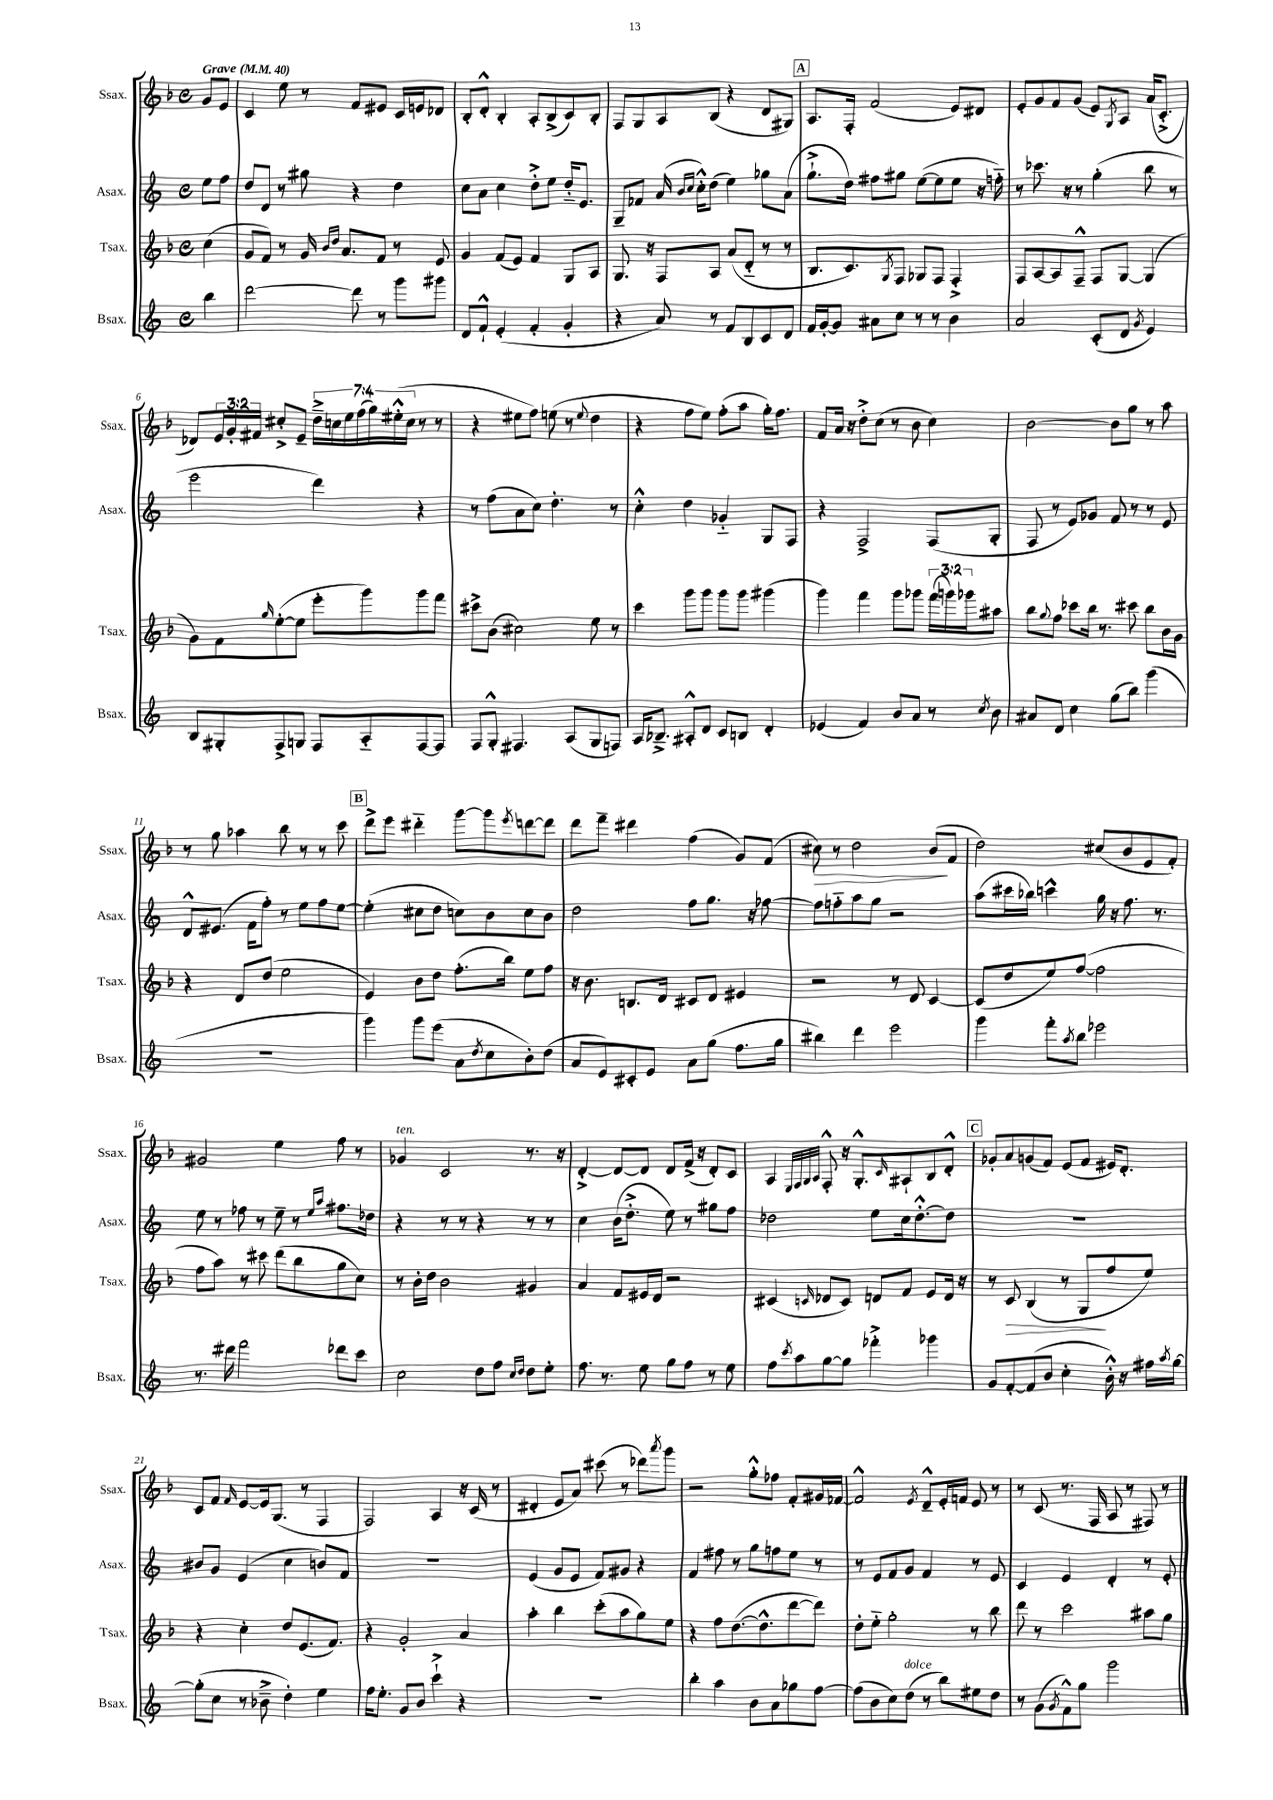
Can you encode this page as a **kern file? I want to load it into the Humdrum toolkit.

**kern	**kern	**dynam	**kern	**kern	**dynam
*part4	*part3	*part3	*part2	*part1	*part1
*staff4	*staff3	*staff3	*staff2	*staff1	*staff1
*I"Bsax.	*I"Tsax.	*	*I"Asax.	*I"Ssax.	*
*I'Bsax.	*I'Tsax.	*	*I'Asax.	*I'Ssax.	*
*clefG2	*clefG2	*	*clefG2	*clefG2	*
*k[]	*k[b-]	*	*k[]	*k[b-]	*
*M4/4	*M4/4	*	*M4/4	*M4/4	*
*met(c)	*met(c)	*	*met(c)	*met(c)	*
*MM40	*MM40	*	*MM40	*MM40	*
=	=	=	=	=	=
!	!	!	!	!LO:TX:a:B:t=Grave	!
4bb\	(4cc\	.	8ee\L	8g/L	.
.	.	.	8ff\J	8e/J	.
=1	=1	=1	=1	=1	=1
[2ddd\	8g/L	.	8dd/L	4c/	.
.	8f/J)	.	8d/J	.	.
.	8r	.	8r	8ee\	.
.	16g/	.	8gg#X\	8r	.
.	16qqb-/LL	.	.	.	.
.	16qqdd/JJ	.	.	.	.
.	8.a/L	.	.	.	.
8ddd\]	.	.	4r	8f/L	.
8r	8f/J	.	.	8e#X/J	.
8ggg\L	8r	.	4dd\	16c/LL	.
.	.	.	.	16en/J	.
8ggg#X\J	8e/	.	.	8d-X/J	.
=2	=2	=2	=2	=2	=2
8d/L	4g/	.	8cc\L	8B-'/L	.
8f`^^/J	.	.	8a\J	8d'^^/J	.
(4e'/	(8f/L	.	4cc\	4B-'/	.
.	8e/J)	.	.	.	.
4f'/	4f/	.	8dd'^\L	8A'/L	.
.	.	.	8ee\J	(8B-^/	.
4g'/	8G/L	.	16dd/KL	8c/)	.
.	.	.	8.e/J	.	.
.	8A/J	.	.	8B-'/J	.
=3	=3	=3	=3	=3	=3
4r	8.G/	.	8G~/L	8F/L	.
.	.	.	8f-X/J	8G/	.
.	16r	.	.	.	.
8a/)	8F/L	.	(16a/	8A/	.
.	.	.	16qqb/LL	.	.
.	.	.	16qqcc/JJ	.	.
.	.	.	16cc'^^\KL)	.	.
8r	8A/J	.	(8dd\J	(8B-/J	.
8f/L	(8a/L	.	4ee\)	4r	.
8B/	8d/J	.	.	.	.
8c/	8r	.	8gg-X\L	8d/L	.
8d/J	8r	.	(8a\J	8G#X/J)	.
!!LO:REH:place=s1:t=A
=4	=4	=4	=4	=4	=4
16f/LL	8.B-/L	.	8.gg`^\L	8.A/L	.
[16g'/J	.	.	.	.	.
8g/J]	.	.	.	.	.
.	8.c/)	.	16dd\Jk)	16F'/Jk	.
8a#X\L	.	.	8ff#X\L	(2f/	.
.	8qG/	.	.	.	.
8cc\J	8F/J	.	8gg#X\J	.	.
8r	8G-X/L	.	([8ee\L	.	.
8r	8F/J	.	8ee\]	.	.
4b\	4F'^/	.	8ee\J	8e/L)	.
.	.	.	16r	8d#X/J	.
.	.	.	16ffn\)	.	.
=5	=5	=5	=5	=5	=5
2a/	8F/L	.	8r	8e'/L	.
.	[8A/	.	8.ccc-X\	8g/	.
.	8A/]	.	.	8f/	.
.	.	.	16r	.	.
.	8F~^^/J	.	8r	(8g/J	.
(8c'/L	8F/L	.	(4gg'\	8e/L)	.
.	.	.	.	8qG/	.
8d/J	[8G/J	.	.	8A/J	.
8qg/	.	.	.	.	.
4e/)	(4G/]	.	8bb\	(16a/KL	.
.	.	.	.	8.c'^/J	.
.	.	.	8r	.	.
!!LO:LB:g=z
=6	=6	=6	=6	=6	=6
8B/L	8g\L)	.	2eee\	8d-X/L)	.
8G#X'/	8f\	.	.	24e/L	.
.	.	.	.	24g'/	.
.	.	.	.	24f#X/JJ	.
.	16qqgg/	.	.	.	.
8F^/	([8ee'\	.	.	8cc#X'^/L	.
8Gn/J	8ee\J]	.	.	8e~/J	.
8F/L	8eee'\L	.	4ddd\)	28dd~^\LL	.
.	.	.	.	28ccn\	.
.	.	.	.	28ee\	.
.	.	.	.	(28ff\	.
8A/	8ggg\)	.	.	.	.
.	.	.	.	28gg\)	.
.	.	.	.	(28ee#X'^^\	.
.	.	.	.	28cc\JJ	.
[8F/	8ggg\	.	4r	8r	.
8F/J]	8fff\J	.	.	8r	.
=7	=7	=7	=7	=7	=7
8F/L	8ccc#X^\L	.	8r	4r	.
8G'^^/J	(8b-\J	.	(8ff\L	.	.
4.F#X/	2cc#X\)	.	8a\	8ee#X\L	.
.	.	.	8cc\J)	8ff\J)	.
.	.	.	4.dd'\	(8een\	.
(8A/L	.	.	.	8r	.
.	.	.	.	8qqee/	.
8G/	8ee\	.	.	4dd\	.
8Fn/J)	8r	.	8r	.	.
=8	=8	=8	=8	=8	=8
16A/KL	4ccc\	.	4cc'^^\	4r	.
8.B-X~^/J	.	.	.	.	.
8A#X'^^/L	8ggg\L	.	4dd\	8ff\L	.
8d/J	8ggg\J	.	.	8ee\J)	.
8c/L	8ggg\L	.	4g-X/	(8ff'\L	.
8Bn/J	8ggg\J	.	.	8aa\J	.
4d'/	(4ggg#X\	.	8G/L	16gg'\KL)	.
.	.	.	.	8.ff\J	.
.	.	.	8F/J	.	.
=9	=9	=9	=9	=9	=9
(4e-X/	4ggg\)	.	4r	8f/L	.
.	.	.	.	16a/Jk	.
.	.	.	.	16r	.
4f/)	4fff\	.	2F^/	8dd'^\L	.
.	.	.	.	(8cc\J	.
8b/L	8ggg\L	.	.	8r	.
8a/J	8ggg-X\J	.	.	8b-\	.
8r	(24fff\LL	.	(8F/L	4cc\)	.
.	24gggn\)	.	.	.	.
.	24ggg-X\J	.	.	.	.
8qcc/	.	.	.	.	.
8b\	8aa#X\J	.	8G'/J	.	.
=10	=10	=10	=10	=10	=10
8a#X/L	8bb-\L	.	8F/	[2b-\	.
.	8qqgg/	.	.	.	.
8d/J	8ff\J	.	8r	.	.
4cc\	8ccc-X\L	.	8e/L)	.	.
.	16bb-\Jk	.	8g-X/J	.	.
.	8.r	.	.	.	.
(8gg\L	.	.	8f/	8b-\L]	.
8bb\J)	8ccc#X\	.	8r	8gg\J	.
(4ggg\	8bb-\L	.	8r	8r	.
.	16b-\L	.	8e/	8aa\	.
.	16g\JJ	.	.	.	.
!!LO:LB:g=z
=11	=11	=11	=11	=11	=11
1r	4r	.	8d^^/L	8r	.
.	.	.	(8.e#X/J	8gg\	.
.	8d/L	.	.	4aa-X\	.
.	.	.	16f\KL	.	.
.	(8dd/J	.	8ff'\J)	.	.
.	2ee\	.	8r	8bb-\	.
.	.	.	8ee\L	8r	.
.	.	.	8ff\	8r	.
.	.	.	[8ee\J	8ccc\	.
!!LO:REH:place=s1:t=B
=12	=12	=12	=12	=12	=12
4ggg\)	4e/)	.	(4ee'\]	8ddd^\L	.
.	.	.	.	8eee\J	.
8ggg\L	8b-\L	.	8cc#X\L	4ddd#X\	.
(8eee\J	8dd\J	.	8dd\J	.	.
8a\L	(8.ff'\L	.	8ccn\L)	[8ggg\L	.
8qdd/	.	.	.	.	.
8cc\	.	.	8b\	8ggg\]	.
.	16bb-\Jk)	.	.	.	.
.	.	.	.	8qeee/	.
8b'\)	8ee\L	.	8cc\	[8dddn\	.
(8dd\J	8ff\J	.	8b\J	8ddd\J]	.
=13	=13	=13	=13	=13	=13
8a/L	16r	.	2dd\	8ddd\L	.
.	8.b-\	.	.	.	.
8e/)	.	.	.	8fff~\J	.
8c#X'/	8.Bn/L	.	.	4ddd#X\	.
8e/J	.	.	.	.	.
.	16d/Jk	.	.	.	.
8a\L	8c#X/L	.	8ff\L	(4ff\	.
(8gg\J	8d/J	.	8.gg\J	.	.
8.ff\L	4e#X/	.	.	8g/L)	.
.	.	.	16r	.	.
.	.	.	[8ff-X\	(8f/J	.
16gg\Jk	.	.	.	.	.
=14	=14	=14	=14	=14	=14
!	!	!	!	!	!LO:HP:b
4bb#X\)	2r	.	8ff-\L]	8cc#X\)	>
.	.	.	8ffn\	8r	.
4ddd\	.	.	8aa\	2dd\	.
.	.	.	8gg\J	.	.
2eee\	8r	.	2r	.	.
.	8d/	.	.	.	.
.	[4c/	.	.	(8b-/L	.
.	.	.	.	8f/J	]
=15	=15	=15	=15	=15	=15
4ggg\	(8c/L]	.	(8aa\L	2dd\)	.
.	8dd/	.	16ccc#X\L	.	.
.	.	.	16bb-X\JJ)	.	.
8fff'\L	8ee/)	.	4cccn^^\	.	.
8qaa/	.	.	.	.	.
8bb\J	([8ff/J	.	.	.	.
2eee-X\	2ff\]	.	16gg\	(8cc#X/L	.
.	.	.	16r	.	.
.	.	.	8.ff\	8b-/	.
.	.	.	.	8e/	.
.	.	.	8.r	.	.
.	.	.	.	8f'/J)	.
!!LO:LB:g=z
=16	=16	=16	=16	=16	=16
8.r	8ff\L	.	8ee\	2g#X/	.
.	8aa\J)	.	8r	.	.
16ddd#X\	.	.	.	.	.
2fff\	8r	.	8ff-X\	.	.
.	8ccc#X\	.	8r	.	.
.	(8ddd\L	.	8ee~\	4ee\	.
.	8bb-\	.	8r	.	.
.	.	.	16qqee/LL	.	.
.	.	.	16qqaa/JJ	.	.
8ddd-X\L	8gg\	.	8.ff#X\L	8ff\	.
8ccc\J	8cc\J)	.	.	8r	.
.	.	.	16dd-X\Jk	.	.
=17	=17	=17	=17	=17	=17
!	!	!	!	!LO:TX:a:i:t=ten.	!
2cc\	8r	.	4r	4g-X/	.
.	16b-'\LL	.	.	.	.
.	16dd\JJ	.	.	.	.
.	2b-\	.	8r	2c/	.
.	.	.	8r	.	.
8dd\L	.	.	4r	.	.
8ff\J	.	.	.	.	.
16qqcc/LL	.	.	.	.	.
16qqdd/JJ	.	.	.	.	.
8dd\L	4g#X/	.	8r	8.r	.
8ee'\J	.	.	8r	.	.
.	.	.	.	16r	.
=18	=18	=18	=18	=18	=18
8.ff\	4a/	.	4cc\	[4d'^/	.
8.r	.	.	.	.	.
.	8f/L	.	(16b\KL	8d/L_	.
.	.	.	8.dd'^\J	.	.
8ee\	16e#X/L	.	.	8d/J]	.
.	16d/JJ	.	.	.	.
8gg\L	2r	.	8ee\)	8d/L	.
8ff\J	.	.	8r	(16f^/Jk	.
.	.	.	.	16r	.
8r	.	.	8gg#X\L	8d'/L)	.
8ee\	.	.	8ff\J	8c/J	.
=19	=19	=19	=19	=19	=19
8ff\L	(4c#X/	.	2dd-X\	4A/	.
8qccc/	.	.	.	.	.
8aa\	.	.	.	.	.
.	.	.	.	32qqE/LLL	.
.	.	.	.	32qqF/	.
.	.	.	.	32qqG/	.
.	16qqcn/	.	.	32qqA/JJJ	.
[8gg\	8d-X/L	.	.	8F'^^/	.
8gg\J]	8c/J)	.	.	16r	.
.	.	.	.	8.G'^^/L	.
4fff-X'^\	8dn/L	.	8ee\L	.	.
.	.	.	.	16qqc/	.
.	8f/J	.	16cc\k	8A#X`/	.
.	.	.	[8.dd-'^^\	.	.
4ggg-X\	8e/L	.	.	8B-/	.
.	16d/Jk	.	8dd-\J]	8d'^^/J	.
.	16r	.	.	.	.
!!LO:REH:place=s1:t=C
=20	=20	=20	=20	=20	=20
8g/L	8r	.	1r	8g-X'/L	.
!	!	!LO:HP:b	!	!	!
[8f'/	8c/	>	.	8a/	.
(8f/]	(4B-/	.	.	(8gn/	.
8b/J	.	.	.	8f/J)	.
4cc'\	8r	.	.	(8e/L	.
.	8G/L	.	.	8f/J	.
16b'^^\)	8ff/	]	.	16e#X/KL)	.
16r	.	.	.	8.d'/J	.
16ff#X\LL	8ee/J)	.	.	.	.
8qaa/	.	.	.	.	.
[16gg\JJ	.	.	.	.	.
!!LO:LB:g=z
=21	=21	=21	=21	=21	=21
(8gg'\L]	4r	.	8b#X/L	8c/L	.
8cc\J	.	.	8g/J	8f/J	.
.	.	.	.	16qqf/	.
8r	4cc'\	.	(4e/	[8e/L	.
8b-X~^\	.	.	.	16e/k]	.
.	.	.	.	(8.G/J	.
4dd'\)	8dd/L	.	4cc\	.	.
.	(8.e/	.	.	8r	.
4ee\	.	.	8bn/L)	4F/	.
.	8.f/J)	.	.	.	.
.	.	.	8f/J	.	.
=22	=22	=22	=22	=22	=22
16ff\KL	4r	.	1r	2F/)	.
8.ee'\J	.	.	.	.	.
8g/L	2g'/	.	.	.	.
8b/J	.	.	.	.	.
4ccc`^\	.	.	.	4A/	.
4r	4a/	.	.	16r	.
.	.	.	.	(16c/	.
.	.	.	.	8r	.
=23	=23	=23	=23	=23	=23
1r	4aa'\	.	(4e/	4d#X'/	.
.	4bb-\	.	8g/L	8e/L	.
.	.	.	8e/J	8a/J)	.
.	(8ccc'\L	.	8f/L)	(8ccc#X\	.
.	8aa\	.	8g#X/J	8r	.
.	8gg\)	.	4r	8ddd-X\L)	.
.	.	.	.	8qaaa/	.
.	8ee\J	.	.	8ggg\J	.
=24	=24	=24	=24	=24	=24
4bb'\	4r	.	4f/	2r	.
4aa\	8ff\L	.	8ff#X\	.	.
.	([8.dd\	.	8r	.	.
8b\L	.	.	8gg\L	8gg'^^\L	.
.	8.dd^^\]	.	.	.	.
8a\	.	.	8ffn\	8ff-X\J	.
8gg-X\	[8ddd\	.	8ee\J	8f'/L	.
[8ff\J	8ddd\J])	.	8r	16g#X/L	.
.	.	.	.	[16f-X/JJ	.
=25	=25	=25	=25	=25	=25
(8ff\L]	8dd'\L	.	8r	2f-^^/]	.
8b\	8ee\J	.	8e/L	.	.
8cc\)	2gg'\	.	8f/	.	.
!LO:TX:a:i:t=dolce	!	!	!	!	!
(8dd\J	.	.	8g/J	.	.
.	.	.	.	8qe/	.
8r	.	.	4f/	8d~^^/L	.
8bb\L)	.	.	.	16e'/L	.
.	.	.	.	16fn/JJ	.
8ee#X\	8r	.	8r	8e/	.
8dd\J	8bb-\	.	8e/	8r	.
=26	=26	=26	=26	=26	=26
8r	8ddd\	.	4c/	8r	.
(8g\L	8r	.	.	(8c/	.
8qg/	.	.	.	.	.
8f^^\)	2ccc\	.	4e/	8.r	.
8gg\J	.	.	.	.	.
.	.	.	.	16F/	.
2ggg\	.	.	4d'/	8A/	.
.	.	.	.	8r	.
.	8aa#X\L	.	8r	8F#X/)	.
.	8gg\J	.	8e'/	8r	.
==	==	==	==	==	==
*-	*-	*-	*-	*-	*-
